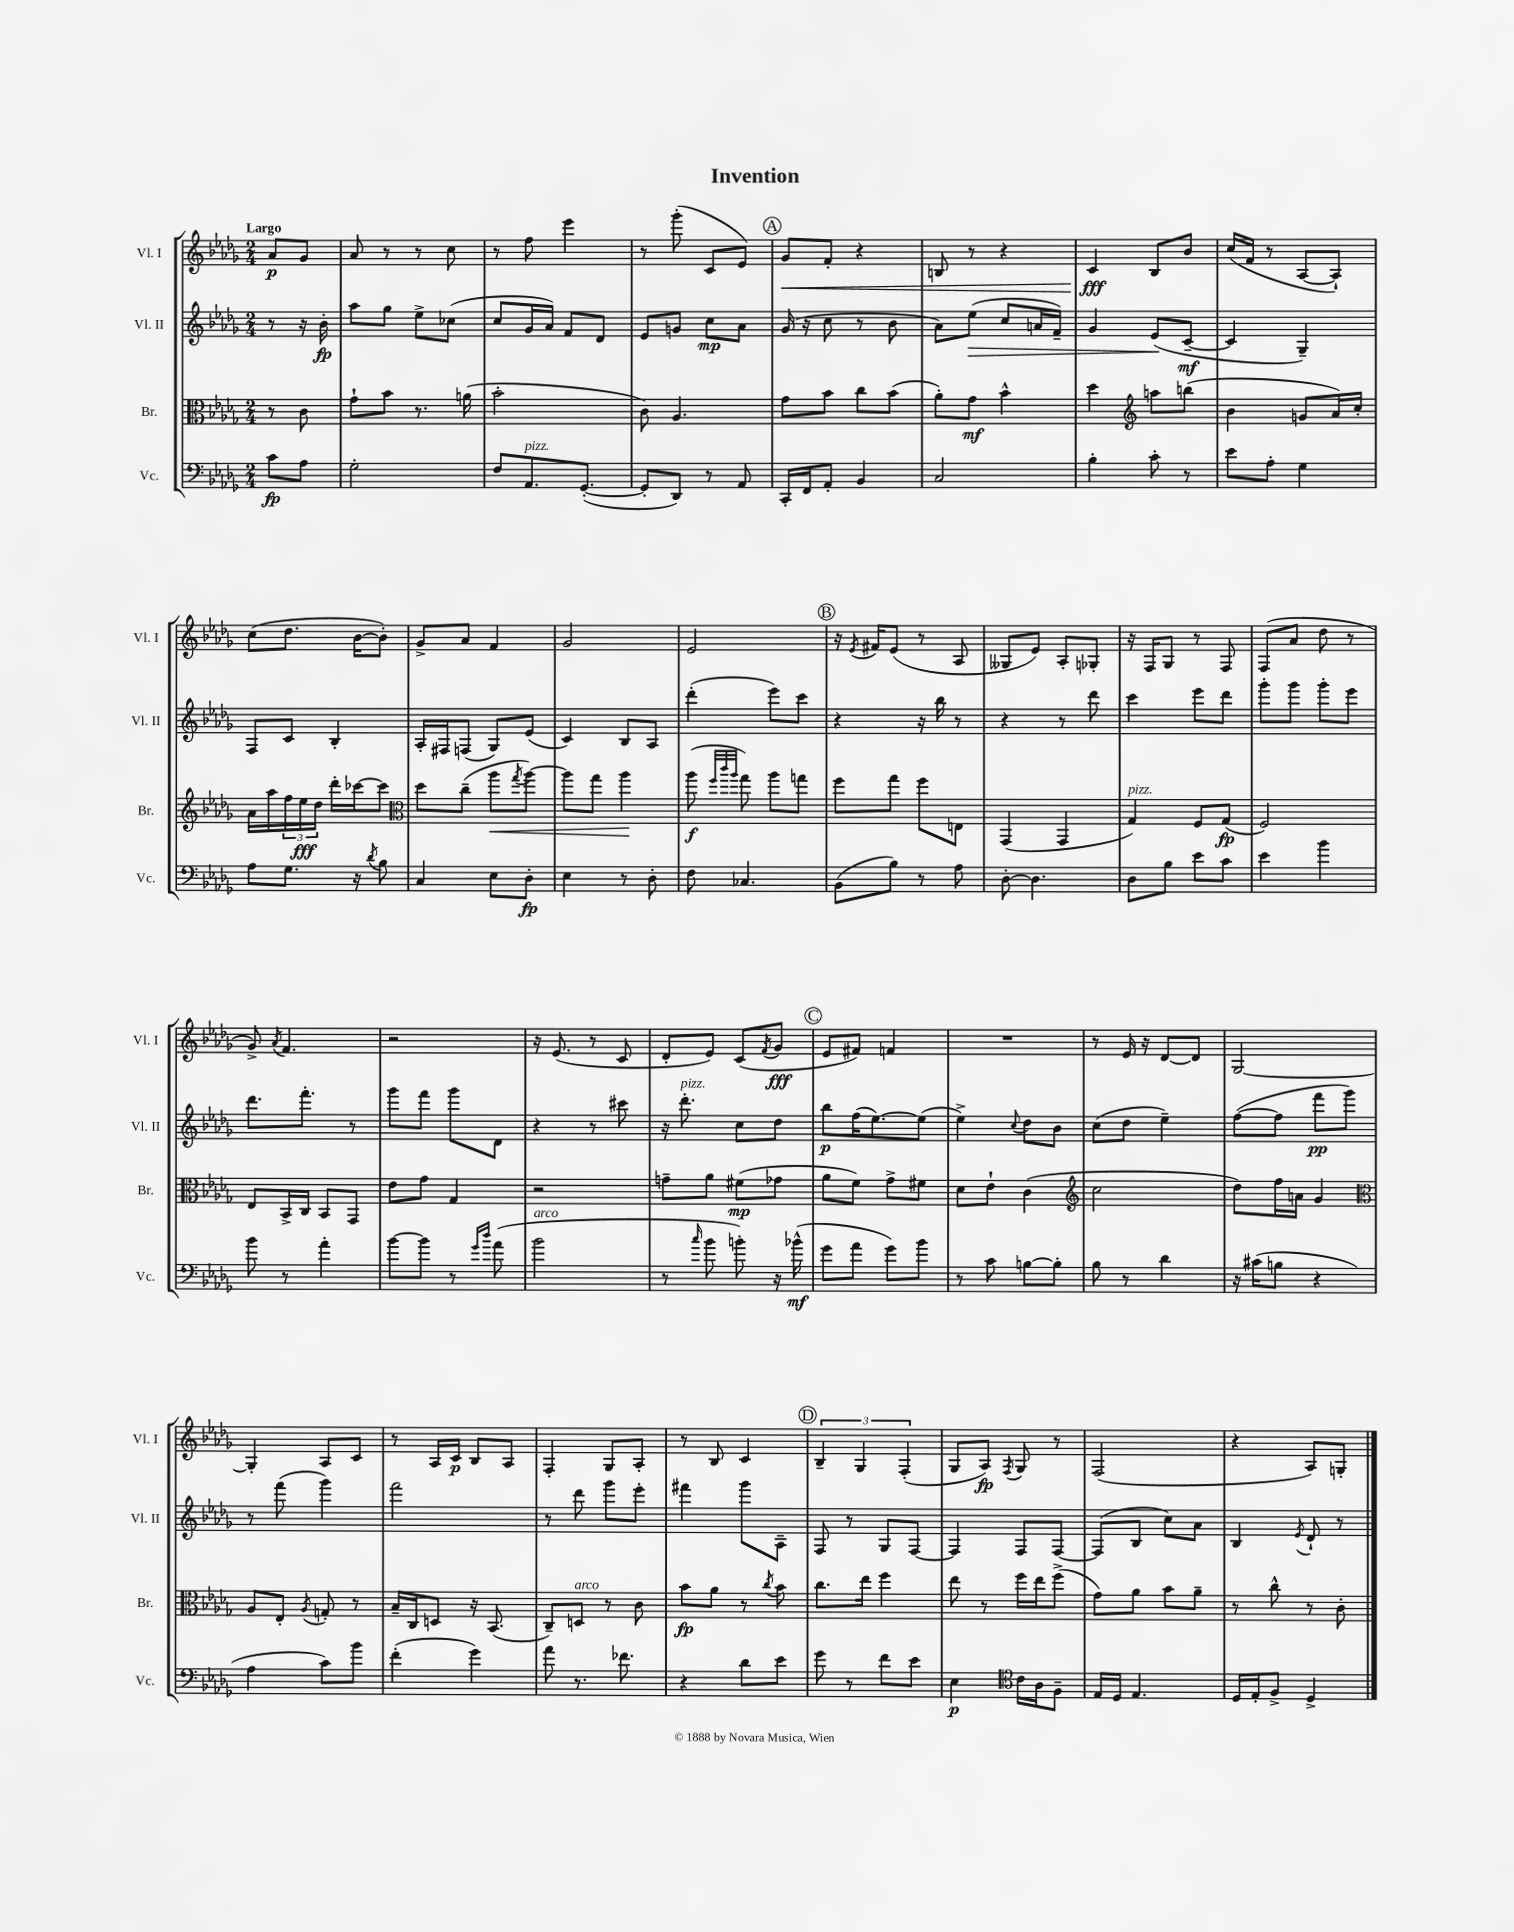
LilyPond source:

\header { title = "Invention" }
<<
\new StaffGroup <<
\new Staff = "s0" \with { instrumentName = "Vl. I" shortInstrumentName = "Vl. I" } {
    \clef treble \key des \major \numericTimeSignature \time 2/4 \partial 4 \tempo "Largo"
    aes'8\p ges'8 |
    aes'8 r8 r8 c''8 |
    r8 f''8 ees'''4 |
    r8 ges'''8-.( c'8 ees'8) |
    \mark \markup { \circle "A" } ges'8\< f'8-. r4 |
    b8 r8 r4 |
    c'4\fff\! bes8 bes'8 |
    c''16( f'16 r8 aes8~ aes8-!) |
    c''8( des''8. bes'16~ bes'8-.) |
    ges'8-> aes'8 f'4 |
    ges'2 |
    ees'2 |
    \mark \markup { \circle "B" } r16 \acciaccatura { ees'8 } fis'16 ees'8( r8 aes8 |
    geses8 ees'8) aes8-. ges8-. |
    r16 f16 ges8 r8 f8 |
    f8( aes'8 des''8 r8 |
    ges'8->) \acciaccatura { aes'8 } f'4. |
    r2 |
    r16 ees'8.( r8 c'8 |
    des'8-. ees'8) c'8( \acciaccatura { f'8 } ges'8\fff |
    \mark \markup { \circle "C" } ees'8 fis'8) f'4 |
    R2 |
    r8 ees'16 r16 des'8~ des'8 |
    ges2~ |
    ges4-. aes8 c'8 |
    r8 aes16 c'16\p bes8 aes8 |
    f4-. ges8 aes8-. |
    r8 bes8 c'4 |
    \mark \markup { \circle "D" } \tuplet 3/2 { bes4-- ges4 f4-.( } |
    ges8 aes8\fp) \acciaccatura { f8 } ges8 r8 |
    f2( |
    r4 aes8) g8-. \bar "|." |
}
\new Staff = "s1" \with { instrumentName = "Vl. II" shortInstrumentName = "Vl. II" } {
    \clef treble \key des \major \numericTimeSignature \time 2/4 \partial 4
    r8 r16 bes'16-.\fp |
    aes''8 ges''8 ees''8-> ces''8( |
    c''8 ges'16 aes'16) f'8 des'8 |
    ees'8 g'8 c''8\mp aes'8 |
    \mark \markup { \circle "A" } ges'16( r16 c''8 r8 bes'8 |
    aes'8) ees''8\>( c''8 a'16 f'16--) |
    ges'4 ees'8\!( c'8~--\mf |
    c'4 ges4--) |
    f8 c'8 bes4-. |
    aes16-. fis16 f8( ges8) ees'8( |
    c'4) bes8 aes8 |
    des'''4-.( ees'''8) c'''8 |
    \mark \markup { \circle "B" } r4 r16 bes''16 r8 |
    r4 r8 des'''8 |
    c'''4 ees'''8 des'''8 |
    ges'''8-. ges'''8 ges'''8-. ees'''8 |
    des'''8. f'''8.-. r8 |
    ges'''8 f'''8 ges'''8 des'8 |
    r4 r8 cis'''8 |
    r16 des'''8.-.^\markup { \italic "pizz." } c''8 des''8 |
    \mark \markup { \circle "C" } bes''8\p f''16( ees''8.~) ees''8( |
    ees''4->) \appoggiatura { c''8 } des''8 bes'8 |
    c''8( des''8 ees''4--) |
    f''8~( f''8 f'''8\pp ges'''8) |
    r8 f'''8( ges'''4) |
    f'''2 |
    r8 des'''8 ges'''8 ees'''8-. |
    fis'''4 ges'''8 aes8-- |
    \mark \markup { \circle "D" } f8 r8 ges8 f8~ |
    f4 f8 f8~ |
    f8( bes8 c''8) aes'8 |
    bes4 \acciaccatura { ees'8 } des'8-! r8 \bar "|." |
}
\new Staff = "s2" \with { instrumentName = "Br." shortInstrumentName = "Br." } {
    \clef alto \key des \major \numericTimeSignature \time 2/4 \partial 4
    r8 c'8 |
    ges'8-! bes'8 r8. a'16( |
    bes'2-. |
    c'8) aes4. |
    \mark \markup { \circle "A" } ges'8 bes'8 c''8 bes'8( |
    aes'8-.) ges'8\mf bes'4-^ |
    des''4 \clef treble a''8 b''8( |
    bes'4 g'8 aes'16) c''16-. |
    aes'16 aes''16 \tuplet 3/2 { f''16 ees''16\fff des''16 } des'''16-. ces'''16~ ces'''8 |
    \clef alto des''8 c''8--( aes''8\< \acciaccatura { ges''8 } aes''8~) |
    aes''8 ges''8 aes''4\! |
    aes''8\f( \grace { f''32 c'''32 aes''32 } ges''8) aes''8 g''8 |
    \mark \markup { \circle "B" } f''8 ges''8 f''8 e8 |
    ges,4( ges,4 |
    ges4^\markup { \italic "pizz." }) f8 ges8\fp( |
    f2) |
    ees8 bes,16-> c16 bes,8 ges,8 |
    ees'8 ges'8 ges4 |
    r2 |
    g'8-- aes'8 fis'8\mp( ges'8 |
    \mark \markup { \circle "C" } aes'8 f'8) ges'8-> fis'8 |
    des'8 ees'8-! c'4( |
    \clef treble c''2 |
    des''8) f''16 a'16 ges'4 |
    \clef alto aes8 ees8-. \acciaccatura { aes8 } g8-. r8 |
    bes16-- c16 d8 r16 bes,8.( |
    c8--) d8^\markup { \italic "arco" } r8 c'8 |
    bes'8\fp aes'8 r8 \acciaccatura { c''8 } bes'8 |
    \mark \markup { \circle "D" } c''8. ees''16 f''4 |
    ees''8 r8 f''16 ees''16 f''8->( |
    ges'8) aes'8 bes'8 aes'8-- |
    r8 c''8-^ r8 c'8-. \bar "|." |
}
\new Staff = "s3" \with { instrumentName = "Vc." shortInstrumentName = "Vc." } {
    \clef bass \key des \major \numericTimeSignature \time 2/4 \partial 4
    c'8\fp aes8 |
    ges2-. |
    f8 aes,8.^\markup { \italic "pizz." } ges,8.~-.( |
    ges,8-. des,8) r8 aes,8 |
    \mark \markup { \circle "A" } c,16-. f,16 aes,8-. bes,4 |
    c2 |
    bes4-. c'8-. r8 |
    ees'8 aes8-. ges4 |
    aes8 ges8. r16 \acciaccatura { des'8 } bes8 |
    c4 ees8 des8-.\fp |
    ees4 r8 des8-. |
    f8 ces4. |
    \mark \markup { \circle "B" } bes,8( bes8) r8 aes8 |
    des8~-. des4. |
    des8 bes8 ees'8 c'8 |
    ees'4 bes'4 |
    bes'8 r8 aes'4-. |
    bes'8~ bes'8 r8 \grace { ges'16 des''16 } aes'8( |
    bes'2^\markup { \italic "arco" } |
    r8 \grace { c''16 } bes'8 b'8-.) r16 bes'16-^\mf( |
    \mark \markup { \circle "C" } ges'8 aes'8 ges'8) bes'8 |
    r8 c'8 b8~ b8-. |
    bes8 r8 des'4 |
    r16 cis'16( b8 r4 |
    aes4 c'8) bes'8 |
    f'4-.( ges'4) |
    aes'8 r8. fes'8. |
    r4 des'8 ees'8 |
    \mark \markup { \circle "D" } ges'8 r8 f'8 ees'8 |
    ees4\p \clef tenor c'16 aes16 f8-- |
    ees16 des16 ees4. |
    des16 ees16-. f8-> des4-> \bar "|." |
}
>>
>>
\layout { \context { \Score \remove "Bar_number_engraver" } }
